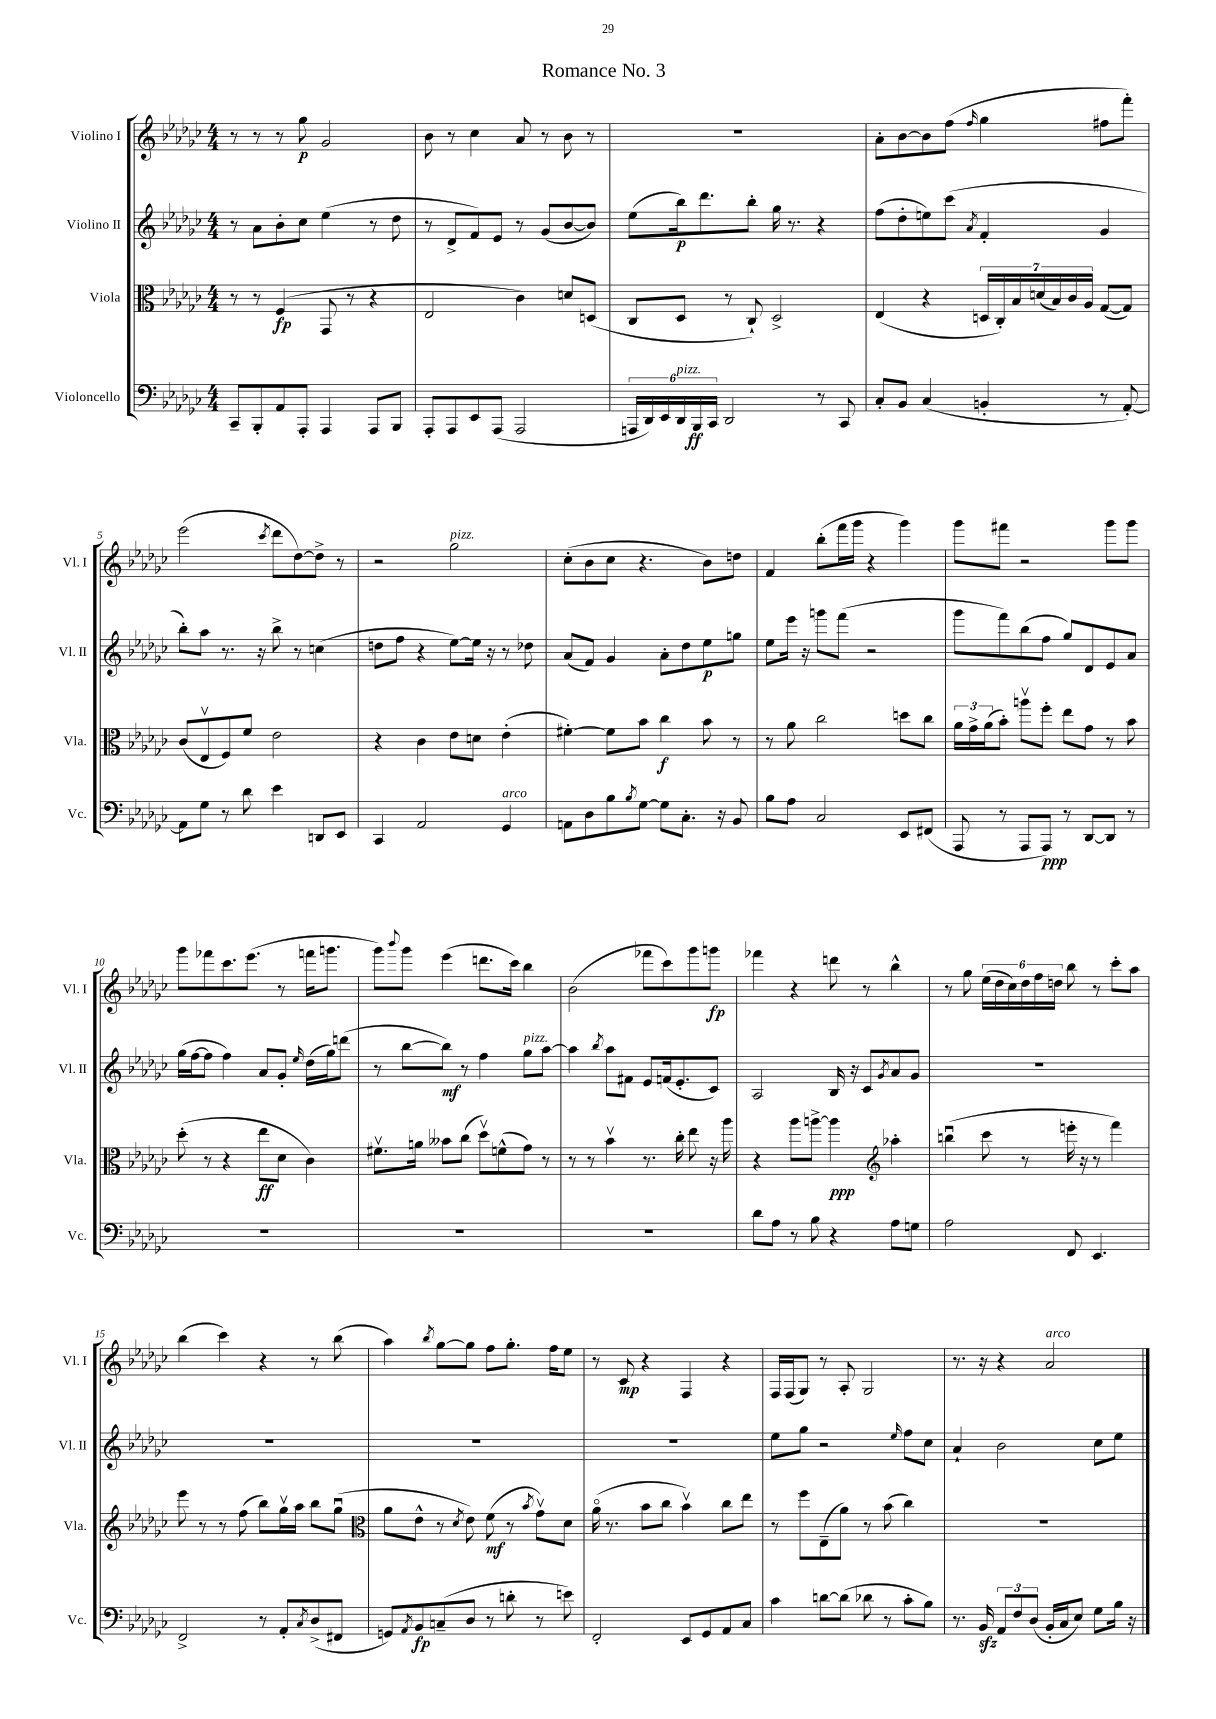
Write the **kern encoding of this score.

**kern	**kern	**kern	**kern
*staff4	*staff3	*staff2	*staff1
*clefF4	*clefC3	*clefG2	*clefG2
*k[b-e-a-d-g-c-]	*k[b-e-a-d-g-c-]	*k[b-e-a-d-g-c-]	*k[b-e-a-d-g-c-]
*M4/4	*M4/4	*M4/4	*M4/4
8CC-~	8r	8r	8r
8BBB-'	8r	8a-	8r
8AA-	(4F	8b-'	8r
8AAA-'	.	8cc-	8gg-
4AAA-	8GG-	(4ee-	2g-
.	8r	.	.
8AAA-	4r	8r	.
8BBB-	.	8dd-	.
=	=	=	=
8AAA-'	2E-	8r	8b-
8AAA-	.	8d-^	8r
8EE-	.	8f)	4cc-
(8AAA-	.	8e-	.
2AAA-	4c-)	8r	8a-
.	.	(8g-	8r
.	8d	[8b-	8b-
.	(8D	8b-])	8r
=	=	=	=
24AAA	8C-	(8ee-	1r
24DD-)	.	.	.
24EE-	.	.	.
24DD-	8D-	16bb-)	.
24BBB-	.	.	.
.	.	8.ddd-	.
24CC-	.	.	.
2DD-	8r	.	.
.	8C-`)	8bb-'	.
.	2D-^	16gg-	.
.	.	8.r	.
8r	.	4r	.
8CC-	.	.	.
=	=	=	=
8C-'	(4E-	(8ff	8a-'
8BB-	.	8dd-'	[8b-
(4C-	4r	8ee)	8b-]
.	.	(8ccc-	(8ff
.	.	8qa-	16qqff
4BB'	28D	4f'	4gg-
.	28C-')	.	.
.	28B-	.	.
.	(28d	.	.
.	28B-)	.	.
.	28c-	.	.
.	28A-	.	.
8r	([8G-	4g-	8ff#
[8AA-')	8G-])	.	8fff')
=	=	=	=
8AA-]	(8c-	8bb-')	(2eee-
8G-	8E-v	8aa-	.
8r	8F)	8.r	.
8d-	8f	.	.
.	.	16r	.
.	.	.	8qccc-
4e-	2e-	8bb-^	8ddd-
.	.	8r	[8dd-)
8DD	.	(4cc	8dd-^]
8EE-	.	.	8r
=	=	=	=
4CC-	4r	8dd	2r
.	.	8ff	.
2AA-	4c-	4r	.
.	8e-	[8ee-)	2gg-
.	8d	16ee-]	.
.	.	16r	.
4GG-	(4e-'	8r	.
.	.	8dd-	.
=	=	=	=
8AA	[4f#')	(8a-	(8cc-'
8D-	.	8f)	8b-
8B-	8f#]	4g-	8cc-
8qB-	.	.	.
[8G-	8b-	.	4.r
8G-]	4cc-	8a-'	.
8.C-'	.	8dd-	.
.	8b-	8ee-	8b-)
16r	.	.	.
8BB-	8r	8gg	8dd
=	=	=	=
8B-	8r	8ee-	4f
8A-	8a-	16eee-	.
.	.	16r	.
2C-	2cc-	8ggg	(8bb-'
.	.	(8fff	16fff
.	.	.	16ggg-
.	.	2r	4r
8EE-	8dd	.	4ggg-)
(8FF#	8cc-	.	.
=	=	=	=
8AAA-	24a-	8ggg-	8ggg-
.	24g-^	.	.
.	(24a-	.	.
8r	8b-')	8fff)	8fff#
8AAA-	8aav	(8bb-	2r
8AAA-)	8ff'	8ff	.
8r	8ee-	8gg-)	.
[8DD-	8g-	8d-	.
8DD-]	8r	8e-	8ggg-
8r	8b-	8a-	8ggg-
=	=	=	=
1r	(8dd-'	(16gg-	8ggg-
.	.	[16ff	.
.	8r	8ff]	8fff-
.	4r	4ff)	8.ccc-
.	.	.	(8.eee-
.	8ee-	8a-	.
.	8d-	8g-'	8r
.	.	16qqee-	.
.	4c-)	(16dd-	16fff
.	.	16gg-)	8.ggg
.	.	(8ddd	.
=	=	=	=
1r	8.f#v	8r	8ggg-)
.	.	.	8qqbbb-
.	.	[8bb-	8ggg-
.	16a	.	.
.	8b--	8bb-])	(4eee-
.	(8cc-	8r	.
.	8dd-v)	4ff	8.ddd
.	(8f^^	.	.
.	.	.	16ccc-)
.	8g-)	8gg-	4bb-
.	8r	[8aa-	.
=	=	=	=
1r	8r	4aa-]	(2b-
.	8r	.	.
.	.	8qbb-	.
.	4b-v	8aa-	.
.	.	8f#	.
.	8.r	8e-	8fff-
.	.	(16f	8ccc-)
.	16cc-'	8.e-'	.
.	8ee-	.	8ggg-
.	16r	8c-)	8ggg
.	16aa-	.	.
=	=	=	=
8d-	4r	2A-	4fff-
8A-	.	.	.
8r	8aa-	.	4r
8B-	[8aa^	.	.
4r	4aa]	16B-	8ddd
.	.	16r	.
.	.	8c-	8r
*	*clefG2	*	*
.	.	8qg-	.
8A-	4aa-'	8a-	4bb-^^
8G	.	8g-	.
=	=	=	=
2A-	(4bbu	1r	8r
.	.	.	8gg-
.	8ccc-	.	(24ee-
.	.	.	24dd-
.	.	.	24cc-)
.	8r	.	24dd-
.	.	.	24ff
.	.	.	24dd
8FF	16eee'	.	8bb-
.	16r	.	.
4.EE-	8r	.	8r
.	4fff)	.	8ccc-'
.	.	.	8aa-
=	=	=	=
2FF^	8eee-	1r	(4bb-
.	8r	.	.
.	8r	.	4ccc-)
.	(8ff	.	.
8r	8bb-)	.	4r
8AA-'	16gg-v	.	.
.	16aa-	.	.
8qC-	.	.	.
(8D-^	8bb-	.	8r
8FF#	(8gg-u	.	(8bb-
=	=	=	=
*	*clefC3	*	*
8GG)	8a-	1r	4aa-)
8qAA-	.	.	.
8BB-	8e-^^	.	.
.	.	.	8qbb-
(8C~	8r	.	[8gg-
.	8qd-	.	.
8D-	8e-)	.	8gg-]
8r	(8f	.	8ff
8d'	8r	.	8.gg-'
.	8qb-	.	.
8r	8g-v)	.	.
.	.	.	16ff
8e)	8d-	.	8ee-
=	=	=	=
2FF'	(16a-o	1r	8r
.	8.r	.	.
.	.	.	8c-
.	8b-	.	4r
.	8cc-	.	.
8EE-	4b-v)	.	4F
8GG-	.	.	.
8AA-	8cc-	.	4r
8C-	8ee-	.	.
=	=	=	=
4c-	8r	8ee-	16F
.	.	.	(16F
.	8ff	8gg-	8G-)
[8d	(8E-~	2r	8r
(8d]	8a-)	.	8A-'
8d-	8r	.	2G-
8r	(8b-	.	.
.	.	16qqee-	.
8c-'	4cc-)	8ff	.
8B-)	.	8cc-	.
=	=	=	=
8.r	1r	4a-`	8.r
16BB-	.	.	16r
12AA-	.	2b-	4r
12F	.	.	.
(12D-	.	.	.
16BB-'	.	.	2a-
16C-	.	.	.
8E-)	.	.	.
8G-	.	8cc-	.
16B-	.	8ee-	.
16r	.	.	.
==	==	==	==
*-	*-	*-	*-
